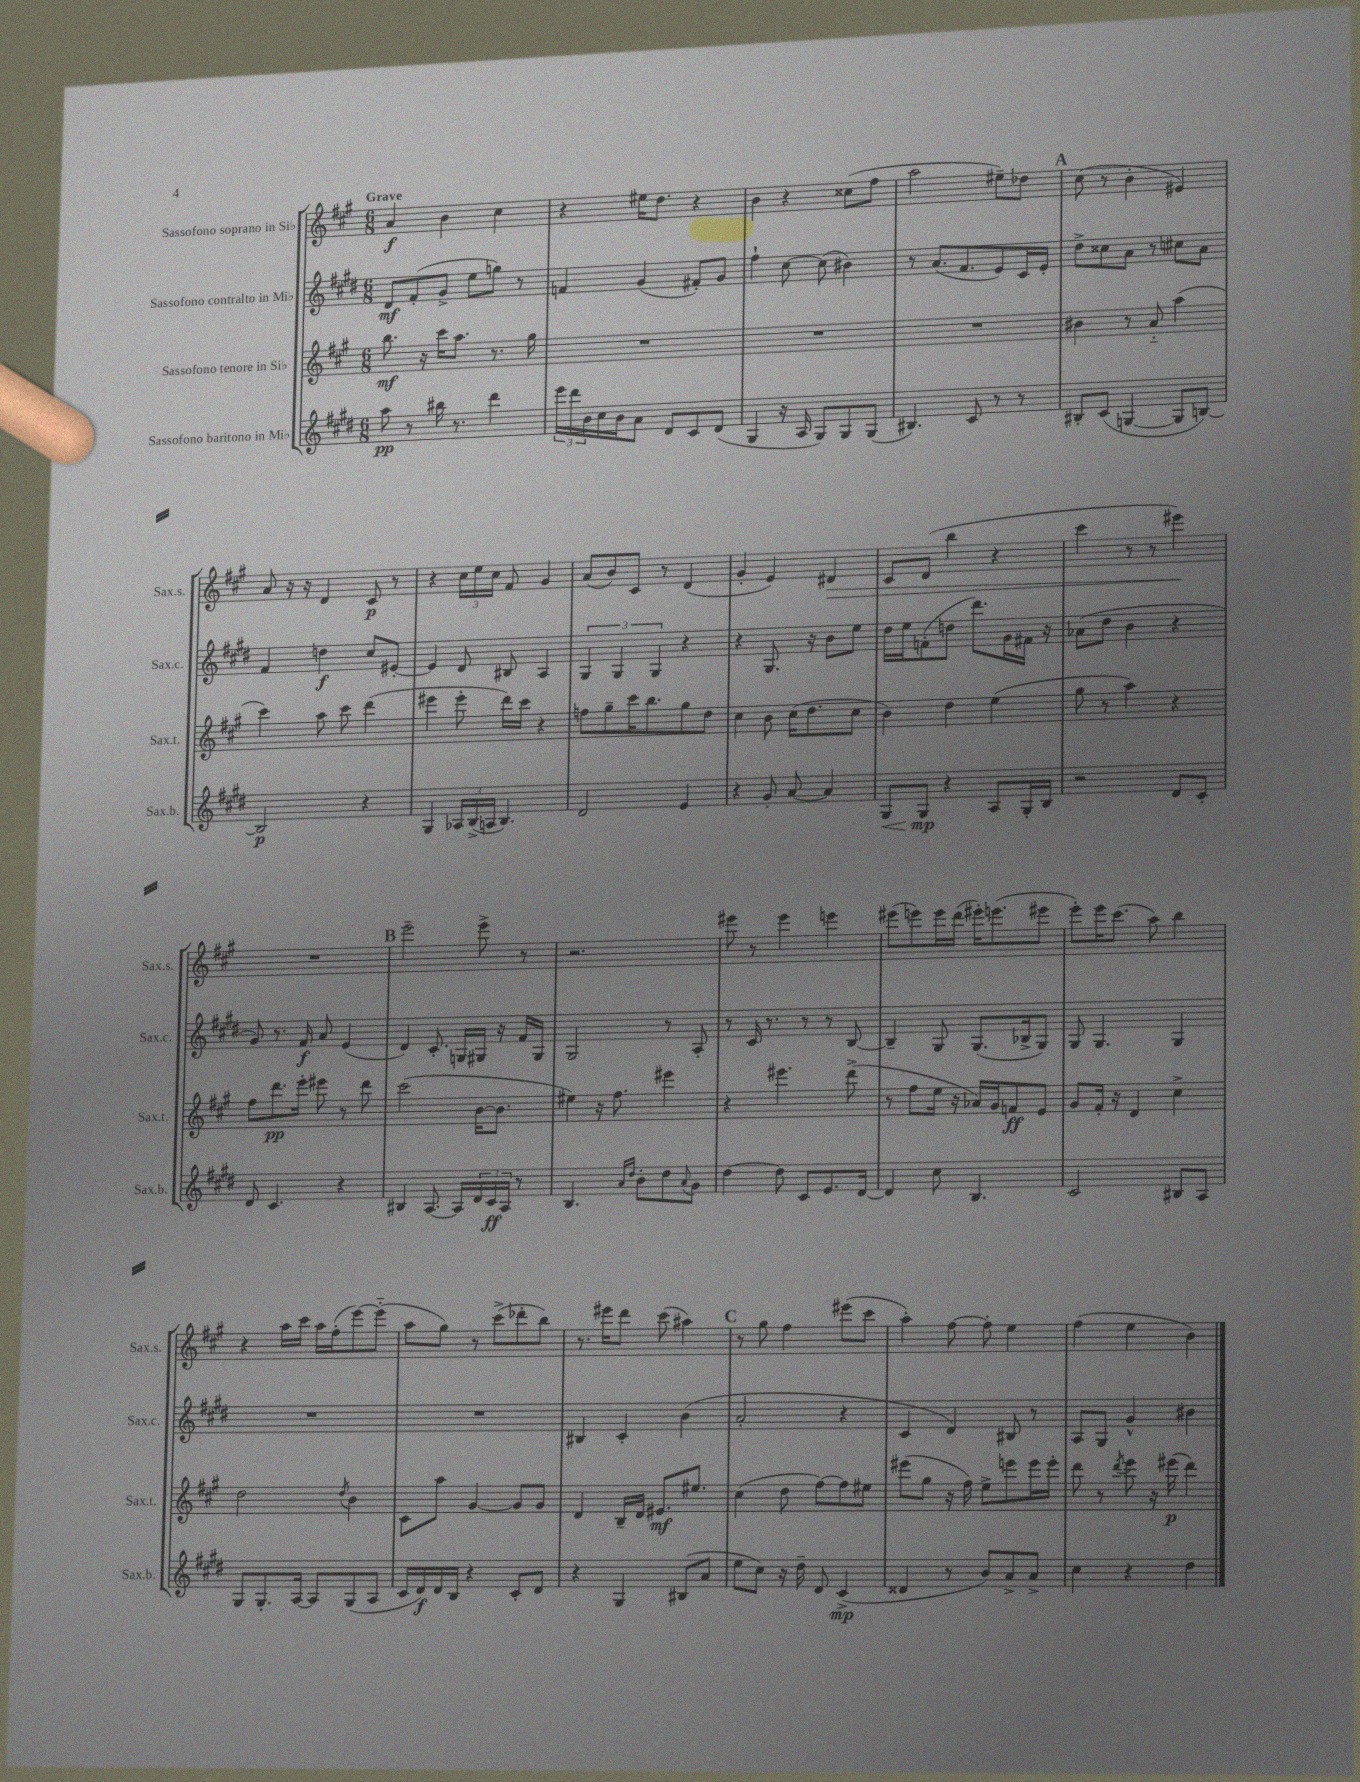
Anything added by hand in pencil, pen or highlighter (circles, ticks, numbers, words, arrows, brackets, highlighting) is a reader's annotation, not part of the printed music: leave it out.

**kern	**dynam	**kern	**dynam	**kern	**dynam	**kern	**dynam
*part4	*part4	*part3	*part3	*part2	*part2	*part1	*part1
*staff4	*staff4	*staff3	*staff3	*staff2	*staff2	*staff1	*staff1
*I"Sassofono baritono in Mi♭	*	*I"Sassofono tenore in Si♭	*	*I"Sassofono contralto in Mi♭	*	*I"Sassofono soprano in Si♭	*
*I'Sax.b.	*	*I'Sax.t.	*	*I'Sax.c.	*	*I'Sax.s.	*
*clefG2	*	*clefG2	*	*clefG2	*	*clefG2	*
*k[f#c#g#d#]	*	*k[f#c#g#]	*	*k[f#c#g#d#]	*	*k[f#c#g#]	*
*M6/8	*	*M6/8	*	*M6/8	*	*M6/8	*
=1	=1	=1	=1	=1	=1	=1	=1
!	!	!	!	!	!	!LO:TX:a:B:t=Grave	!
8aa\	pp	8.bb\	mf	8d#/L	mf	4a/	f
8r	.	.	.	(8f#'/	.	.	.
.	.	16r	.	.	.	.	.
16bb#X\	.	16ccc#\KL	.	8g#^/J	.	4b\	.
8.r	.	8.aa\J	.	.	.	.	.
.	.	.	.	8ee\L	.	.	.
4ddd#\	.	8.r	.	8ggn\J)	.	4cc#\	.
.	.	.	.	8r	.	.	.
.	.	16gg#\	.	.	.	.	.
=2	=2	=2	=2	=2	=2	=2	=2
24eee\LL	.	2.r	.	4fn/	.	4r	.
24ddd#\	.	.	.	.	.	.	.
24b\	.	.	.	.	.	.	.
16cc#\	.	.	.	.	.	.	.
16b\J	.	.	.	.	.	.	.
8a\J	.	.	.	(4g#/	.	16ee#X\KL	.
.	.	.	.	.	.	8.dd\J	.
8d#/L	.	.	.	.	.	.	.
8c#/	.	.	.	8f#X'/L)	.	4r	.
(8d#/J	.	.	.	8g#/J	.	.	.
=3	=3	=3	=3	=3	=3	=3	=3
4G#/	.	2.r	.	4ff#`\	.	4b\	.
16r	.	.	.	[8cc#\	.	4r	.
16A/	.	.	.	.	.	.	.
8G#/L)	.	.	.	(8cc#\]	.	.	.
8G#/	.	.	.	4b#X\)	.	(8cc##X\L	.
(8G#/J	.	.	.	.	.	8ff#\J	.
=4	=4	=4	=4	=4	=4	=4	=4
4.B#X/)	.	2.r	.	8r	.	2aa\	.
.	.	.	.	(8.a/L	.	.	.
.	.	.	.	8.f#/	.	.	.
8c#/	.	.	.	.	.	.	.
8r	.	.	.	8e/)	.	8ee#X~\L)	.
8r	.	.	.	16c#/L	.	8dd-X\J	.
.	.	.	.	16e'/JJ	.	.	.
!!LO:REH:place=s1:t=A
=5	=5	=5	=5	=5	=5	=5	=5
8B#X'/L	.	4b#X\	.	8dd#^\L	.	(8cc#\	.
(8c#/J	.	.	.	8cc##X\	.	8r	.
[4Gn/	.	8r	.	8a\J	.	4b'\	.
.	.	8a/	.	8r	.	.	.
8G/L]	.	(4aa\	.	8cc#X\L	.	4e#X/)	.
[8Bn/J)	.	.	.	8a\J	.	.	.
!!LO:LB:g=z
=6	=6	=6	=6	=6	=6	=6	=6
2B/]	p	4ccc#\)	.	4f#/	.	8a/	.
.	.	.	.	.	.	16r	.
.	.	.	.	.	.	16r	.
.	.	8aa\	.	4ddn\	f	4d/	.
.	.	8ccc#\	.	.	.	.	.
4r	.	(4ddd\	.	8cc#/L	.	8c#/	p
.	.	.	.	[8e#X'/J	.	8r	.
=7	=7	=7	=7	=7	=7	=7	=7
4G#/	.	4eee#X\	.	4e#/]	.	4r	.
24A-X/LL	.	8eee#'\	.	8d#/	.	24cc#\LL	.
(24B^/	.	.	.	.	.	24ee\	.
24An/JJ	.	.	.	.	.	24cc#\JJ	.
4.B/)	.	16ddd\LL)	.	8B#X/	.	8f#/	.
.	.	16ccc#\JJ	.	.	.	.	.
.	.	4r	.	4A/	.	4g#/	.
=8	=8	=8	=8	=8	=8	=8	=8
2d#/	.	8ffn\L	.	6G#/	.	(8a/L	.
.	.	8gg#~\	.	.	.	8b/)	.
.	.	.	.	6G#/	.	.	.
.	.	16ccc#\K	.	.	.	8c#/J	.
.	.	8.bb\	.	.	.	.	.
.	.	.	.	6G#/	.	.	.
.	.	.	.	.	.	8r	.
4e/	.	8gg#\	.	4r	.	(4d/	.
.	.	8dd\J	.	.	.	.	.
=9	=9	=9	=9	=9	=9	=9	=9
4r	.	4cc#\	.	4r	.	4g#'/	.
8g#'/	.	8b\	.	8.G#/	.	4e/)	.
[8a/	.	(16cc#\KL	.	.	.	.	.
.	.	8.dd\	.	16r	.	.	.
!	!	!	!	!	!	!	!LO:HP:b
4a/]	.	.	.	8b\L	.	4d#X/	>
.	.	8cc#\J	.	8ee\J	.	.	.
=10	=10	=10	=10	=10	=10	=10	=10
!	!LO:HP:b	!	!	!	!	!	!
8G#/L	<	4b\)	.	16dd#\LL	.	8c#/L	.
.	.	.	.	16ee\J	.	.	.
8G#/J	mp	.	.	(8fn'\	.	(8d/J	.
4r	[	4dd\	.	8ddn\J	.	4bb\	.
.	.	.	.	8.ddd#\L)	.	.	.
8A/L	.	(4ee\	.	.	.	4r	.
.	.	.	.	16g#\L	.	.	.
16G#'/L	.	.	.	16f#X\JJ	.	.	.
16B/JJ	.	.	.	16r	.	.	.
=11	=11	=11	=11	=11	=11	=11	=11
2r	.	8gg#\	.	(8a-X\L	.	4ccc#\	.
.	.	8r	.	8dd#\J	.	.	.
.	.	4aa\)	.	4b\	.	8r	.
.	.	.	.	.	.	8r	.
8d#/L	.	4r	.	4r	.	4eee#X\)	.
8c#'/J	.	.	.	.	.	.	.
.	.	.	.	.	.	.	]
!!LO:LB:g=z
=12	=12	=12	=12	=12	=12	=12	=12
8d#/	.	8ff#\L	.	8g#/)	.	2.r	.
4.c#/	.	8.ddd\	pp	8.r	.	.	.
.	.	16eee'\Jk	.	16f#/	f	.	.
.	.	8eee#X\	.	8a/	.	.	.
4r	.	8r	.	(4e/	.	.	.
.	.	8ddd\	.	.	.	.	.
!!LO:REH:place=s1:t=B
=13	=13	=13	=13	=13	=13	=13	=13
4B#X/	.	(2ccc#\	.	4d#/)	.	2eee~\	.
[8.A/	.	.	.	8.c#'/	.	.	.
16A/LL]	.	.	.	16Gn/LL	.	.	.
24d#/	.	[16b\KL	.	16G#X/JJ	.	8eee^\	.
24c#/	ff	.	.	.	.	.	.
.	.	8.b\J]	.	16r	.	.	.
24A/JJ	.	.	.	.	.	.	.
8r	.	.	.	16f#/LL	.	8r	.
.	.	.	.	16G#/JJ	.	.	.
=14	=14	=14	=14	=14	=14	=14	=14
4.B/	.	4ee#X\)	.	2G#/	.	2.r	.
.	.	16r	.	.	.	.	.
.	.	8.ff#\	.	.	.	.	.
16qqa/LL	.	.	.	.	.	.	.
16qqdd#/JJ	.	.	.	.	.	.	.
8b'\L	.	.	.	.	.	.	.
8dd#\	.	4eee#X\	.	8r	.	.	.
8qqa/	.	.	.	.	.	.	.
8g#\J	.	.	.	8A'/	.	.	.
=15	=15	=15	=15	=15	=15	=15	=15
[4dd#\	.	4r	.	8r	.	8eee#X\	.
.	.	.	.	16c#/	.	8r	.
.	.	.	.	8.r	.	.	.
8dd#\]	.	4.eee#X\	.	.	.	4eee#\	.
8c#/L	.	.	.	8r	.	.	.
8.e/	.	.	.	8r	.	4eeen\	.
.	.	(8ddd^\	.	[8B/	.	.	.
[16d#/Jk	.	.	.	.	.	.	.
=16	=16	=16	=16	=16	=16	=16	=16
4d#/]	.	8r	.	4B~/]	.	(8eee#X\L	.
.	.	8ff#\L	.	.	.	8eeen\)	.
8cc#\	.	16ee\Jk	.	8G#/	.	16eee\L	.
.	.	16r	.	.	.	(16ddd\JJ	.
4.B/	.	16a-X/LL)	.	(8.G#/L	.	16eee#X'\KL)	.
.	.	16g#/J	.	.	.	(8.eeen\	.
.	.	8fn/	ff	.	.	.	.
.	.	.	.	16B-X^/k	.	.	.
.	.	8e/J	.	8G#/J)	.	8eee#X\J	.
=17	=17	=17	=17	=17	=17	=17	=17
2c#/	.	8g#/L	.	8G#/	.	8eee'\L)	.
.	.	16f#'/Jk	.	4.G#/	.	16eee\K	.
.	.	16r	.	.	.	(8.ccc#\J	.
.	.	4d/	.	.	.	.	.
.	.	.	.	.	.	8aa\)	.
8B#X/L	.	4cc#^\	.	4G#/	.	4bb\	.
8A/J	.	.	.	.	.	.	.
!!LO:LB:g=z
=18	=18	=18	=18	=18	=18	=18	=18
8G#/L	.	2dd\	.	2.r	.	4r	.
8.G#'/	.	.	.	.	.	.	.
.	.	.	.	.	.	16aa\LL	.
[16A/Jk	.	.	.	.	.	16ccc#\JJ	.
8A/L]	.	.	.	.	.	16aa\LL	.
.	.	.	.	.	.	(16ff#'\J	.
.	.	8qdd/	.	.	.	.	.
(8G#/	.	4b\	.	.	.	[8eee\)	.
8A/J	.	.	.	.	.	(8eee\J]	.
=19	=19	=19	=19	=19	=19	=19	=19
16c#/LL	.	8c#\L	.	2.r	.	8aa\L	.
16d#/)	f	.	.	.	.	.	.
16d#/	.	8aa\J	.	.	.	8gg#\J)	.
16B/JJ	.	.	.	.	.	.	.
4r	.	[4g#/	.	.	.	8r	.
.	.	.	.	.	.	(8ccc#^\L	.
8c#'/L	.	8g#/L]	.	.	.	8ddd-X'\	.
8d#/J	.	8g#/J	.	.	.	8bb\J)	.
=20	=20	=20	=20	=20	=20	=20	=20
4r	.	4d/	.	4B#X/	.	8.r	.
.	.	.	.	.	.	16eee#X\KL	.
4G#/	.	16B~/LL	.	4c#'/	.	8ddd\J	.
.	.	16d/JJ	.	.	.	.	.
.	.	8.e#X/L	mf	.	.	(8ccc#\	.
(8B#X/L	.	.	.	(4b\	.	4aa#X\)	.
.	.	8.ee#X/J	.	.	.	.	.
8a/J	.	.	.	.	.	.	.
!!LO:REH:place=s1:t=C
=21	=21	=21	=21	=21	=21	=21	=21
8ee\L	.	(4cc#\	.	2a'/	.	8r	.
8cc#\J)	.	.	.	.	.	8gg#\	.
16r	.	8dd\	.	.	.	4ff#\	.
16dd#~\	.	.	.	.	.	.	.
8d#/	.	[8ff#\L)	.	.	.	.	.
(4c#^/	mp	8ff#\]	.	4r	.	(8eee#X\L	.
.	.	8ee#X\J	.	.	.	8ccc#\J	.
=22	=22	=22	=22	=22	=22	=22	=22
4d##X/	.	(8eee#X\L	.	4c#/	.	4aa'\)	.
.	.	8gg#\J	.	.	.	.	.
8r	.	16r	.	4d#/)	.	[8ff#\	.
.	.	16ff#\)	.	.	.	.	.
8b/L)	.	8ee^\L	.	.	.	8ff#'\]	.
8a^/	.	8eeen\	.	8B#X/	.	4ee\	.
8a^/J	.	16eee\L	.	8r	.	.	.
.	.	16eee'\JJ	.	.	.	.	.
=23	=23	=23	=23	=23	=23	=23	=23
4cc#\	.	8ddd\	.	8A/L	.	(4ff#\	.
.	.	8r	.	8G#/J	.	.	.
.	.	8qddd/	.	.	.	.	.
4r	.	8eee\	.	4g#^^/	.	4ee\	.
.	.	16r	.	.	.	.	.
.	.	(16eee#X\	p	.	.	.	.
4dd#\	.	4ddd\)	.	4b#X\	.	4b\)	.
==	==	==	==	==	==	==	==
*-	*-	*-	*-	*-	*-	*-	*-
